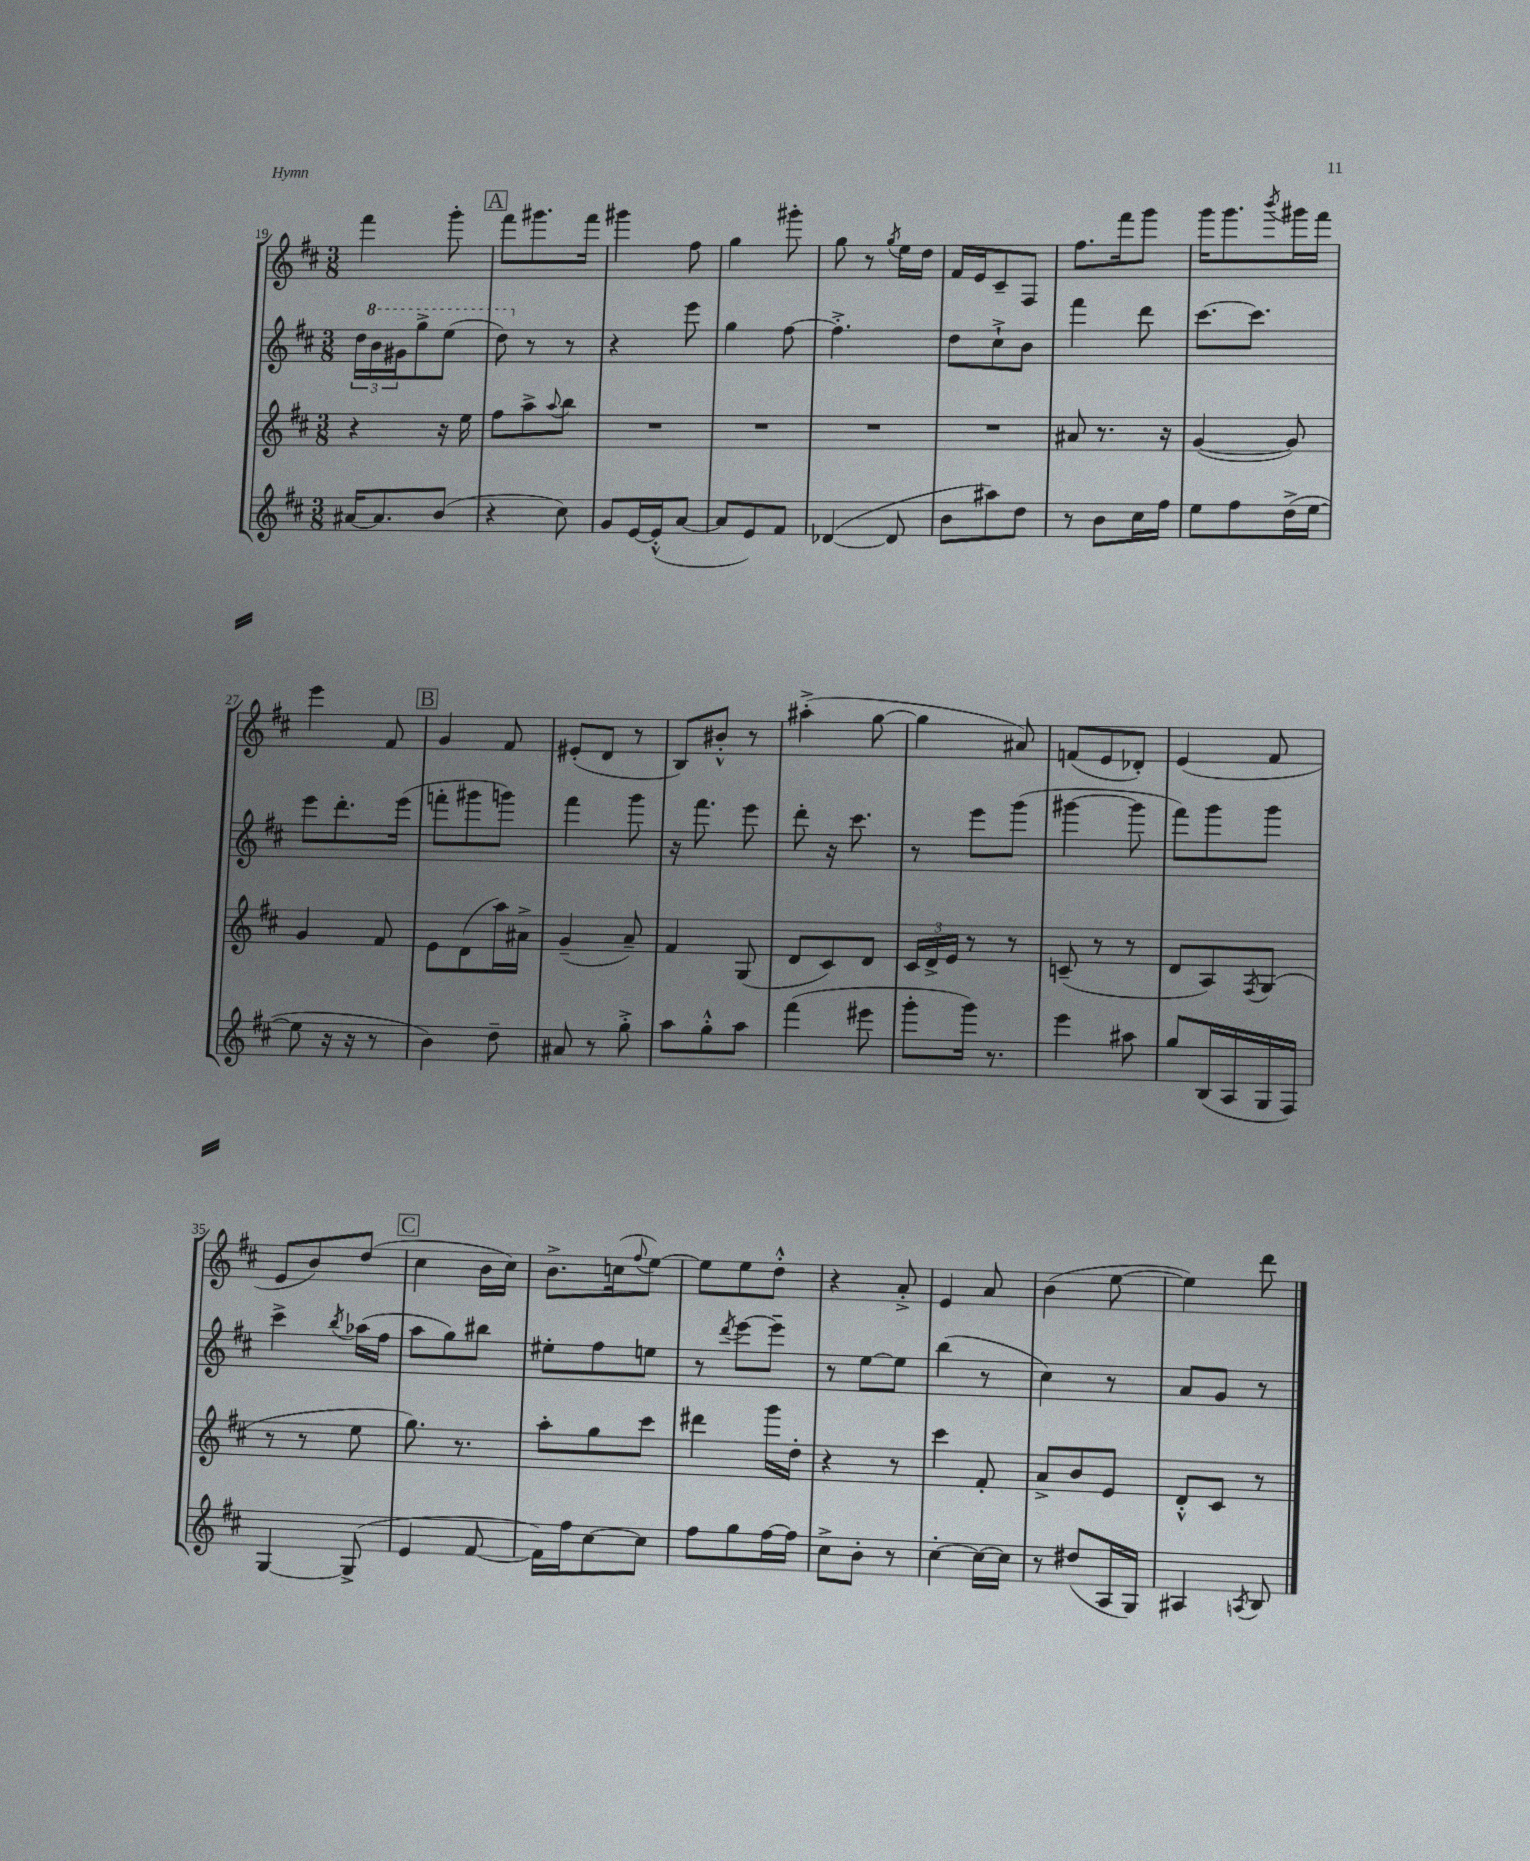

**kern	**kern	**kern	**kern
*staff4	*staff3	*staff2	*staff1
*clefG2	*clefG2	*clefG2	*clefG2
*k[f#c#]	*k[f#c#]	*k[f#c#]	*k[f#c#]
*M3/8	*M3/8	*M3/8	*M3/8
[16a#/LK	4r	24dd\LL	4fff#\
.	.	24bb\	.
8.a#/]	.	.	.
.	.	24gg#\J	.
.	.	8ggg^\	.
(8b/J	16r	(8eee\J	8ggg'\
.	16ee\	.	.
=	=	=	=
4r	8ff#\L	8ddd\)	8fff#\L
.	8aa^\	8r	8.ggg#\
.	8qqaa/	.	.
8cc#\)	8bb\J	8r	.
.	.	.	16fff#\Jk
=	=	=	=
8g/L	4.r	4r	4ggg#\
[16e/L	.	.	.
(16e'^^/]J	.	.	.
[8a/J	.	8eee\	8ff#\
=	=	=	=
8a/]L	4.r	4gg\	4gg\
8e/)	.	.	.
8f#/J	.	[8ff#\	8ggg#'\
=	=	=	=
([4d-/	4.r	4.ff#'^\]	8gg\
.	.	.	8r
.	.	.	8qgg/
8d-/]	.	.	16ee\LL
.	.	.	16dd\JJ
=	=	=	=
8b\L	4.r	8dd\L	16f#/LL
.	.	.	16e/J
8aa#\)	.	8cc#`^\	8c#~/
8dd\J	.	8b\J	8F#/J
=	=	=	=
8r	8a#/	4fff#\	8.ff#\L
8b\L	8.r	.	.
.	.	.	16fff#\k
16cc#\L	.	8ddd\	8ggg\J
16ff#\JJ	16r	.	.
=	=	=	=
8ee\L	([4g/	[8.ccc#\L	16ggg\LK
.	.	.	8.ggg\
8ff#\	.	.	.
.	.	8.ccc#\]J	.
.	.	.	8qbbb/
(16dd^\L	8g/])	.	16ggg#\L
[16ee\JJ	.	.	16fff#\JJ
=	=	=	=
8ee\]	4g/	8eee\L	4eee\
16r	.	8.ddd'\	.
16r	.	.	.
8r	8f#/	.	8f#/
.	.	(16eee\Jk	.
=	=	=	=
4b\)	8e\L	8fff'\L	4g/
.	(8d\	8ggg#\	.
8dd~\	16aa\L)	8ggg\J)	8f#/
.	16a#^\JJ	.	.
=	=	=	=
8a#/	(4g~/	4fff#\	(8e#'/L
8r	.	.	8d/J
8gg'^\	8a~/)	8ggg\	8r
=	=	=	=
8aa\L	4f#/	16r	8B/L)
.	.	8.fff#\	.
8gg'^^\	.	.	8b#'^^/J
8aa\J	(8G/	8eee\	8r
=	=	=	=
(4fff#\	8d/L	8ddd'\	(4aa#'^\
.	8c#/)	16r	.
.	.	8.ccc#\	.
8eee#\	8d/J	.	[8gg\
=	=	=	=
8ggg'\L	24c#/LL	8r	4gg\]
.	24d^/	.	.
.	24e/JJ	.	.
16ggg\Jk)	8r	8eee\L	.
8.r	.	.	.
.	8r	(8ggg\J	8a#/)
=	=	=	=
4eee\	(8c~/	[4ggg#\	(8f/L
.	8r	.	8e/
8aa#\	8r	8ggg#\]	8d-'/J)
=	=	=	=
8gg/L	8d/L	8fff#\L)	(4e/
(16B/L	8A/)	8ggg\	.
16A/	.	.	.
.	8qF#/	.	.
16G/	(8G/J	8ggg\J	8f#/
16F#/JJ)	.	.	.
=	=	=	=
[4G/	8r	4ccc#^\	8e/L
.	8r	.	8b/)
.	.	8qbb/	.
(8G^/]	8ee\	(16aa-\LL	(8dd/J
.	.	16ff#\JJ	.
=	=	=	=
4e/	8.gg\)	8aa\L	4cc#\
.	.	8gg\)	.
.	8.r	.	.
[8f#/	.	8bb#\J	16b\LL
.	.	.	16cc#\JJ)
=	=	=	=
16f#\]LL)	8aa'\L	8ee#'\L	8.b^\L
16ff#\J	.	.	.
[8cc#\	8gg\	8ff#\	.
.	.	.	(16cc\k
.	.	.	8qqff#/
8cc#\]J	8ccc#\J	8ee\J	[8ee\J)
=	=	=	=
8ff#\L	4ddd#\	8r	8ee\]L
.	.	8qddd/	.
8gg\	.	[8eee\L	8ee\
[16ff#\L	16ggg\LL	8eee~\]J	8dd'^^\J
16ff#\]JJ	16dd'\JJ	.	.
=	=	=	=
8cc#^\L	4r	8r	4r
8b'\J	.	[8ee\L	.
8r	8r	8ee\]J	8a'^/
=	=	=	=
[4cc#'\	4ccc#\	(4bb\	4e/
16cc#\_LL	8f#'/	8r	8a/
16cc#\]JJ	.	.	.
=	=	=	=
8r	8a^/L	4cc#\)	(4b\
(8dd#/L	8b/	.	.
16A/L	8e/J	8r	[8ee\
16G/JJ)	.	.	.
=	=	=	=
4A#/	8d'^^/L	8a/L	4ee\])
.	8c#/J	8g/J	.
8qA/	.	.	.
8B/	8r	8r	8ddd\
==	==	==	==
*-	*-	*-	*-
